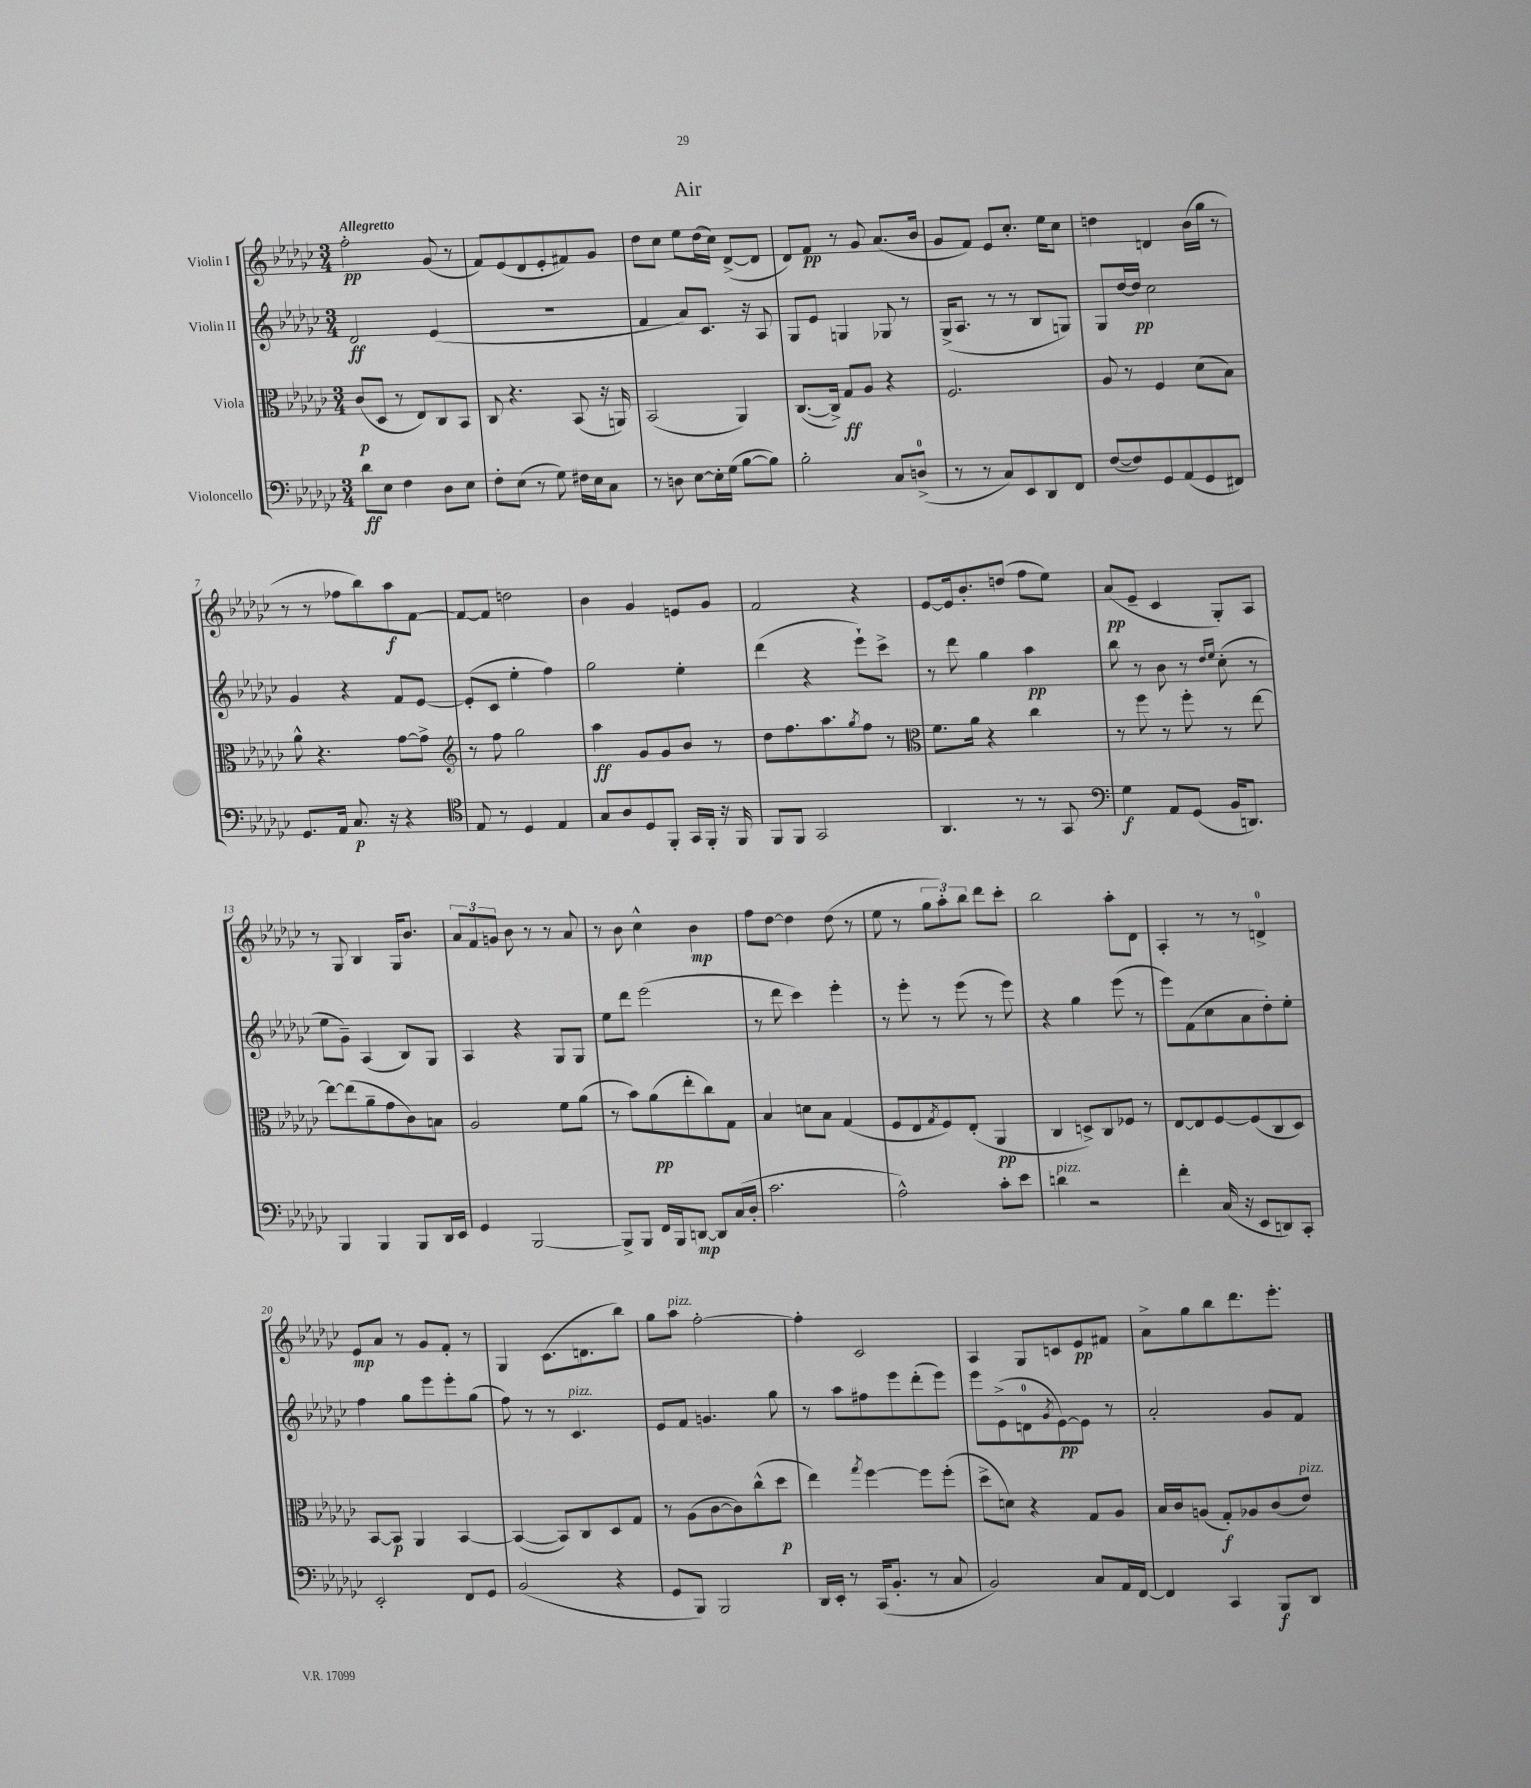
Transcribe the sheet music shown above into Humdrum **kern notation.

**kern	**kern	**kern	**kern
*staff4	*staff3	*staff2	*staff1
*clefF4	*clefC3	*clefG2	*clefG2
*k[b-e-a-d-g-c-]	*k[b-e-a-d-g-c-]	*k[b-e-a-d-g-c-]	*k[b-e-a-d-g-c-]
*M3/4	*M3/4	*M3/4	*M3/4
8d-	(8c-	2d-	2ff'
8E-	8D-	.	.
4F	8r	.	.
.	8E-)	.	.
8D-	8C-	(4e-	(8g-
8E-	8BB-	.	8r
=	=	=	=
8F'	8C-	2.r	8f)
(8E-	4.r	.	(8e-
8r	.	.	8d-
8G-)	.	.	8e-'
16F#	(8BB-	.	8f#)
16E-	.	.	.
8C-	16r	.	8g-
.	16AA)	.	.
=	=	=	=
8r	(2BB-	4f	8dd-
8D	.	.	8cc-
[8E-	.	8a-)	8ee-
16E-']	.	8.c-	(16dd-
(16G-	.	.	16cc-)
[8B-	4AA-)	.	([8d-^
.	.	16r	.
8B-])	.	8A-	8d-]
=	=	=	=
2B-'	([8.C-	8G-	8d-)
.	.	8e-	8f
.	16C-^])	.	.
.	8G-	4G	8r
.	8A-	.	8g-
8C-	4r	8G-	(8.a-
(8D^	.	8r	.
.	.	.	16b-
=	=	=	=
8r	2.F	(16G-^	8g-
.	.	8.A-	.
8r	.	.	8f)
8C-)	.	8r	8e-
8EE-	.	8r	8.cc-'
8DD-	.	8B-	.
.	.	.	16ee-
8FF	.	8G)	8cc-
=	=	=	=
([8F	8A-	8G-	4dd
8F])	8r	[16dd-	.
.	.	16dd-]	.
8GG-	4F	2cc-	4d
(8AA-	.	.	.
8GG-	(8d-	.	(16b-
.	.	.	16gg-
8FF#)	8B-)	.	8r
=	=	=	=
8.GG-	8a-^^	4g-	8r
.	4.r	.	8r
16AA-	.	.	.
8.C-	.	4r	8ff-
.	.	.	8bb-)
16r	.	.	.
4r	[8g-	8f	8aa-
.	8g-^]	[8e-	[8f
=	=	=	=
*clefC4	*clefG2	*	*
8E-	8r	(8e-']	8f_
8r	8ff	8c-	8f]
4D-	2gg-	4ee-'	2dd
4E-	.	4ff)	.
=	=	=	=
8G-	4aa-	2gg-	4b-
8A-	.	.	.
8D-	8g-	.	4g-
8FF'	8g-	.	.
16GG-	8b-	4ee-'	8e
16FF'	.	.	.
16r	8r	.	8g-
16FF	.	.	.
=	=	=	=
8FF	8dd-	(4ddd-	2f
8FF	8.ff	.	.
2GG-	.	4r	.
.	8.aa-	.	.
.	8qgg-	.	.
.	8ff	8eee-`)	4r
.	8r	8ccc-^	.
=	=	=	=
*	*clefC3	*	*
4.AA-	8.f	8r	[8e-
.	.	8ddd-	16e-]
.	16a-	.	8.b-'
.	4r	4gg-	.
8r	.	.	(8dd
8r	4cc-	4aa-	8ff
8GG-	.	.	8ee-)
=	=	=	=
*clefF4	*	*	*
4G-	8r	8bb-	(8a-
.	8ff	8r	8e-~
8AA-	8r	8b-	4c-
(8GG-	8ff'	8r	.
.	.	16qqdd-	.
.	.	16qqee-	.
16BB-	8r	(8cc-'	8G-')
8.DD)	.	.	.
.	[8ee-	8r	8A-
=	=	=	=
4BBB-	8ee-_	8ee-	8r
.	(8ee-]	8g-~)	8G-
4BBB-	8a-~	(4A-	4B-
.	8g-	.	.
8BBB-	8c-)	8B-)	16G-
.	.	.	8.b-
16DD-	8B	8G-	.
16EE-	.	.	.
=	=	=	=
4GG-	2A-	4A-	12a-
.	.	.	12f
.	.	.	12g
[2BBB-	.	4r	8b-
.	.	.	8r
.	8f	8G-	8r
.	(8a-	8G-	8a-
=	=	=	=
8BBB-^]	8r	8ee-	8r
8BBB-	8b-)	8ddd-	8b-
16FF	(8a-	(2eee-	4cc-^^
16BBB-	.	.	.
[8DD	8ee-'	.	.
8DD]	8cc-)	.	4b-
(16C-	8G-	.	.
16D-'	.	.	.
=	=	=	=
2.c-	4B-	8r	8ff
.	.	8ddd-	[8dd-
.	8d	4ccc-)	4dd-]
.	8B-	.	.
.	(4G-	4eee-'	(8dd-
.	.	.	8r
=	=	=	=
2A-^^)	8F	8r	8ee-
.	8E-	8eee-'	8r
.	8qG-	.	.
.	8F)	8r	12gg-
.	.	.	12aa-')
.	(8E-'	(8eee-	.
.	.	.	12bb-
8c-'	4AA-	8r	8ddd-
8e-	.	8eee-)	8ccc-'
=	=	=	=
4d	4C-	4r	2bb-
2r	8D^)	4gg-	.
.	8C-	.	.
.	8F-	(8eee-	8aa-'
.	8r	8r	8d-
=	=	=	=
4f'	[8E-	8eee-)	4A-'
.	8E-]	(8f	.
(16C-	[8F	8cc-	8r
16r	.	.	.
8EE-	(8F]	8a-	8r
8DD)	8C-	8dd-')	4d^
8CC-'	8D-)	8ee-'	.
=	=	=	=
2EE-'	[8BB-	4ff	8e-
.	8BB-]	.	8a-
.	4AA-	8gg-	8r
.	.	8eee-	8g-
8FF	[4BB-	8eee-'	8f'
8GG-	.	(8gg-	8r
=	=	=	=
(2BB-	(4BB-_	8ff)	4G-
.	.	8r	.
.	8BB-])	8r	(8.c-
.	8C-	4.c-	.
.	.	.	8.d
4r	8D-	.	.
.	8G-	.	8bb-)
=	=	=	=
8GG-	8r	8e-	8gg-
8BBB-)	(8A-	8f	8aa-
2BBB-	[8c-	4.g	[2ff'
.	8c-])	.	.
.	(8cc-^^	.	.
.	8dd-	8gg-	.
=	=	=	=
16DD-	4ee-)	8r	4ff']
16EE-'	.	.	.
8r	.	8aa-	.
.	8qgg-	.	.
(16CC-	[4ff	8ff#	2c-
8.BB-'	.	.	.
.	.	8eee-	.
8r	8ff]	(8ddd-'	.
8C-	(8ff'	8eee-)	.
=	=	=	=
2BB-)	8dd-^	8eee-	4A-
.	8d)	(8e-^	.
.	4r	8d	8G-
.	.	8qg-	.
.	.	[8e-)	8c
8C-	8G-	8e-]	8e-
16AA-	8A-	8r	8f#
[16FF	.	.	.
=	=	=	=
4FF]	16B-	2a-'	8a-^
.	16c-	.	.
.	(8A	.	8gg-
4CC-	8G-')	.	8bb-
.	8A-	.	8.ddd-
8BBB-	(8c-	8g-	.
.	.	.	8.eee-'
8DD-	8e-)	8f	.
==	==	==	==
*-	*-	*-	*-
